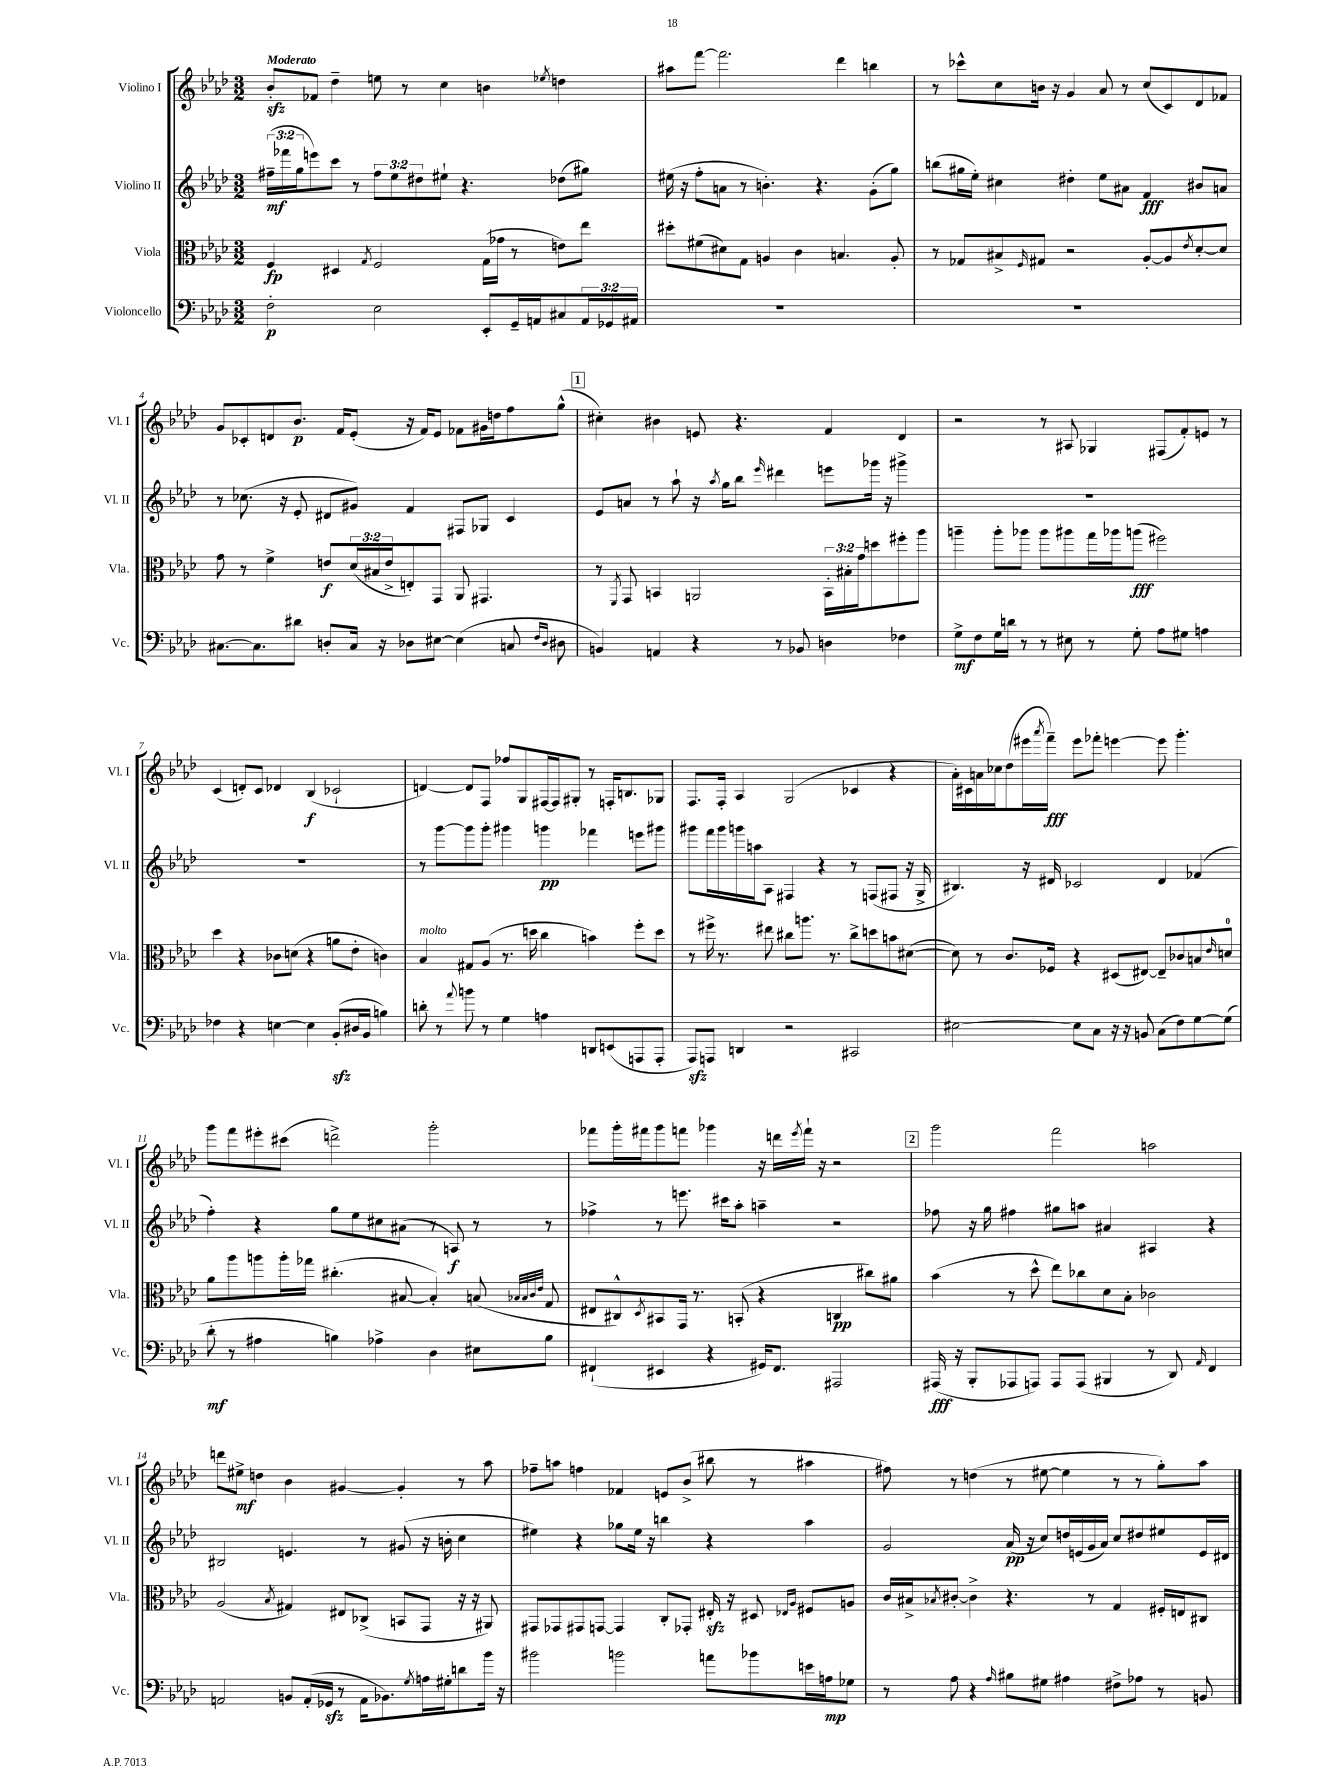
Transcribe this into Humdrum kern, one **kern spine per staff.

**kern	**kern	**kern	**kern
*staff4	*staff3	*staff2	*staff1
*clefF4	*clefC3	*clefG2	*clefG2
*k[b-e-a-d-]	*k[b-e-a-d-]	*k[b-e-a-d-]	*k[b-e-a-d-]
*M3/2	*M3/2	*M3/2	*M3/2
2F'	4F	(24ff#~	8b-'
.	.	24fff-	.
.	.	24gg	.
.	.	8eee)	8f-
.	4D#	8ccc	4dd-~
.	.	8r	.
.	8qG	.	.
2E-	2F	12ff#	8ee
.	.	12ee-	.
.	.	.	8r
.	.	12dd#	.
.	.	8ee#`	4cc
.	.	4.r	.
8EE-'	(16G	.	4b
.	16g-	.	.
16GG~	8r	.	.
16AA	.	.	.
.	.	.	8qee-
8C#	8e)	(8dd-	4dd
24AA	8ee-	8gg#)	.
24GG-	.	.	.
24AA#	.	.	.
=	=	=	=
1.r	8dd#'	(16ee#	8aa#
.	.	16r	.
.	(8f#	8ff'	[8fff
.	8d#)	8a	2.fff]
.	8G	8r	.
.	4A	4.b')	.
.	4c	.	.
.	.	4.r	.
.	4.B	.	4ddd-
.	.	(8g'	4bb
.	8A'	8gg)	.
=	=	=	=
1.r	8r	(8bb	8r
.	8G-	16gg#	8ccc-^^
.	.	16ee-')	.
.	8B#^	4cc#	8cc
.	16qqF	.	.
.	8G#	.	16b
.	.	.	16r
.	2r	4dd#'	4g
.	.	8ee-	8a-
.	.	8a#	8r
.	[8A-'	4f	(8cc
.	8A-]	.	8c)
.	8qe-	.	.
.	[8d-'	8b#	8d-
.	8d-]	8a	8f-
=	=	=	=
[8.C#	8g	8r	8g
.	8r	(8.cc-	8c-'
8.C#]	.	.	.
.	4f^	.	8d
.	.	16r	.
8d#	.	8e-'	8.b-
8D'	8e	8d#	.
.	.	.	16f
16C#	(24d-	8g#)	(8e-'
.	24B#	.	.
16r	.	.	.
.	24e^	.	.
8D-	8E')	4f	16r
.	.	.	16f)
[8E#	8GG	.	8e-
(4E#]	8AA-	8F#	8f-
.	4.GG#	8G-	16g#
.	.	.	16dd
8C	.	4c	8ff
16qqF	.	.	.
16qqD-	.	.	.
8D#	.	.	(8gg^^
=	=	=	=
4BB)	8r	8e-	4cc#')
.	8qFF	.	.
.	8GG	8a	.
4AA	4BB	8r	4b#
.	.	8aa-`	.
4r	2AA	16r	8e
.	.	8qaa-	.
.	.	16gg	.
.	.	8bb-	4.r
.	.	16qqeee-	.
8r	.	4ddd#	.
8BB-	.	.	.
4D	24BB'	8eee	4f
.	24B#'	.	.
.	24g	.	.
.	8dd	16ggg-	.
.	.	16r	.
4F-	8ff#'	4ggg#^	4d-
.	8aa-	.	.
=	=	=	=
8G^	4aa~	1.r	2r
8F	.	.	.
16G	8aa'	.	.
16d	.	.	.
8r	8aa-	.	.
8r	8aa-	.	8r
8E#	8aa#	.	8A#
8r	16gg	.	4G-
.	16aa-	.	.
8G'	(8aa	.	.
8A-	2ff#)	.	(8F#
8G#	.	.	8f')
4A	.	.	8e
.	.	.	8r
=	=	=	=
4F-	4dd-	1.r	(4c
4r	4r	.	8d')
.	.	.	8c
[4E	8c-	.	4d-
.	(8d	.	.
4E]	4r	.	(4B-
(8BB-'	8a	.	2c-`
16D#	8e-'	.	.
16BB-	.	.	.
4B)	4c)	.	.
=	=	=	=
8d'	4B-	8r	[4d)
8r	.	[8ggg	.
8qqa-	.	.	.
8b	8G#	8ggg]	8d]
8r	(8A-	8ggg'	8F
4G	8.r	4ggg#	8ff-
.	.	.	8G
.	16dd	.	.
4A	4cc	4ggg	[16F#
.	.	.	16F#]
.	.	.	8G#'
8DD	4b)	4fff-	8r
(8EE	.	.	16F'
.	.	.	8.B
8AAA	8ff'	8eee	.
8AAA'	8dd	8ggg#	8G-
=	=	=	=
8AAA-)	8r	8ggg#	8.F
8AAA	16ff#^	16fff	.
.	8.r	16ggg#	16F'
4DD	.	16ggg	4A-
.	.	16aa	.
.	8ee#	8A-	.
2r	8cc#	4F#	(2G
.	8.aa	.	.
.	.	4r	.
.	8.r	.	.
2CC#	8cc#^	8r	4c-
.	8dd	(8F	.
.	8b	8F#	4r
.	([8d#	16r	.
.	.	16G^	.
=	=	=	=
[2E#	8d#])	4.B#)	16a-')
.	.	.	16c#
.	8r	.	16a
.	.	.	16cc-
.	8.c	.	(8dd-
.	.	16r	16eee#
.	.	.	8qaaa-
.	16F-	16d#	16fff~)
8E#]	4r	2c-	8eee#
8C	.	.	8fff-'
16r	(8D#	.	[4eee
16r	.	.	.
8BB	[8E#)	.	.
(8C	8E#~]	4d#	8eee]
8F)	8c-	.	4.ggg'
[8G	8B	(4f-	.
.	16qqe-	.	.
(8G]	8d	.	.
=	=	=	=
8d-'	8a-	4ff')	8ggg
8r	8aa-	.	8fff
4A#	8aa	4r	8eee#'
.	16aa'	.	(8ccc#
.	16gg-	.	.
4B)	(4.cc#'	8gg	2ddd^)
.	.	8ee-	.
4A-^	.	8cc#	.
.	[8B#	(8a#	.
4D-	4B#'])	8r	2ggg'
.	.	8A)	.
8E#	(8B	8r	.
.	32qqB-	.	.
.	32qqB-	.	.
.	32qqc	.	.
.	32qqe-	.	.
8B	8G	8r	.
=	=	=	=
(4FF#`	8E#	4ff-^	8fff-
.	8C#^^)	.	16ggg'
.	.	.	16fff#
.	8qD-	.	.
4EE#	8BB#	8r	8ggg
.	16GG	8.eee	8fff
.	8.r	.	.
4r	.	.	4ggg-
.	.	16ccc#	.
.	(8BB'	8aa-'	.
16GG#)	4r	4aa~	16r
8.FF#	.	.	16ddd
.	.	.	8qeee-
.	.	.	16fff`
.	.	.	16r
2AAA#	4C	2r	2r
.	8cc#)	.	.
.	8a#	.	.
=	=	=	=
(16AAA#	(4b-	8ff-	2ggg
16r	.	.	.
8BBB-'	.	16r	.
.	.	16gg	.
8AAA-	8r	4ff#	.
8AAA)	8dd-^^	.	.
8AAA	8ee-)	8gg#	2fff
(8AAA	8cc-	8aa	.
4BBB#	8d-	4a#	.
.	8B-'	.	.
8r	2c-	4A#	2aa
8DD-)	.	.	.
16qqAA-	.	.	.
4FF	.	4r	.
=	=	=	=
2AA	(2A-	2B#	8ddd
.	.	.	8ee#^
.	.	.	4dd
.	8qB-	.	.
8BB	4G#)	4.e	4b-
(16AA'	.	.	.
16GG-	.	.	.
8r	8E#	.	[4g#
16AA	(8C-^	8r	.
8.BB-)	.	.	.
.	8BB	(8g#	4g#']
8qG	.	.	.
16A	8GG	16r	.
16G#'	.	16b'	.
8d	16r	4cc	8r
.	16r	.	.
16b-	8AA#)	.	8aa-
16r	.	.	.
=	=	=	=
2b#	8GG#	4ee#)	8ff-~
.	8GG-	.	8aa
.	8GG#	4r	4ff
.	[8GG	.	.
2b	4GG]	8gg-	4f-
.	.	16ee#	.
.	.	16r	.
.	8C'	4bb	8e
.	8GG-'	.	(8b-^
8a	16E#'	4r	8bb#
.	16r	.	.
8b-	8D#	.	8r
.	16qqE-	.	.
.	16qqA-	.	.
16e	8F#	4aa-	4aa#
16A	.	.	.
8G-	8A	.	.
=	=	=	=
8r	16c	2g	8ff#)
.	16B#^	.	.
.	8qB-	.	.
8A-	[8c#'	.	8r
4r	4c#^]	.	(4dd
16qqA-	.	.	.
8B#	4.r	(16a-	8r
.	.	16r	.
8G#	.	8cc)	[8ee#
4A#	.	16dd	4ee#]
.	.	(16e	.
.	8r	16g	.
.	.	16a-)	.
8F#^	4G	8cc	8r
8A-	.	8dd#	8r
8r	16F#'	8ee#	8gg')
.	16E	.	.
8BB	8C#	16e	8aa-
.	.	16d#	.
==	==	==	==
*-	*-	*-	*-
